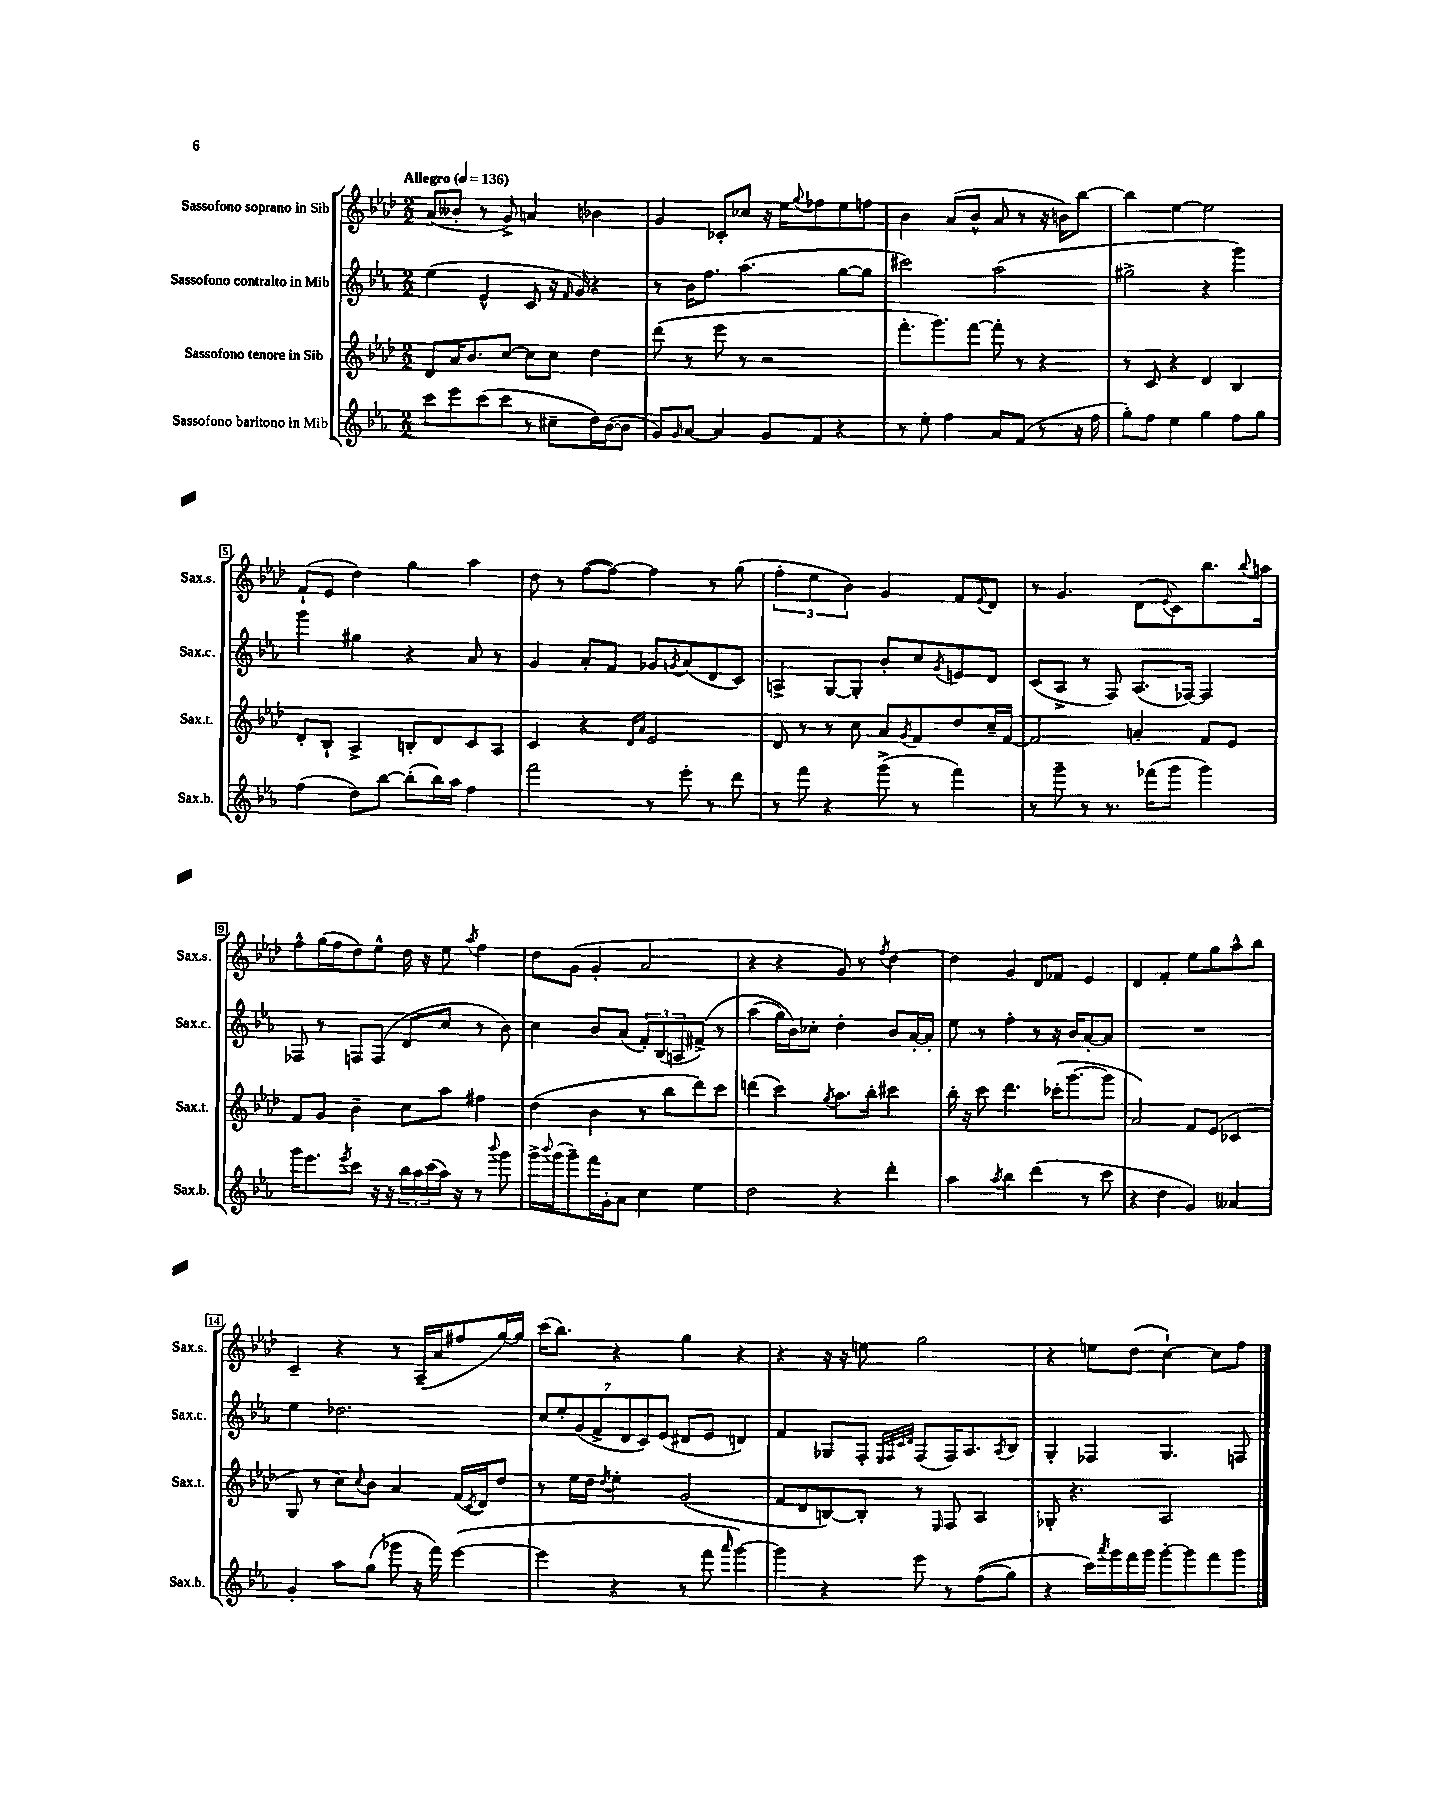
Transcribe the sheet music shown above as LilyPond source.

<<
\new StaffGroup <<
\new Staff = "s0" \with { instrumentName = "Sassofono soprano in Sib" shortInstrumentName = "Sax.s." } {
    \clef treble \key aes \major \numericTimeSignature \time 2/2 \tempo "Allegro" 4 = 136
    aes'8( beses'8-. r8 g'8->) a'4 bes'4 |
    g'4 ces'8-. ces''8 r16 ees''16 \appoggiatura { g''8 } fes''8 ees''8 f''8 |
    bes'4 aes'8( bes'8-^ aes'8 r8 r16 b'16) bes''8~ |
    bes''4 ees''4~ ees''2 |
    f'8-!( ees'8 des''4) g''4 aes''4 |
    des''8 r8 f''8~( f''8~) f''4 r8 g''8( |
    \tuplet 3/2 { f''4-. ees''4 bes'4) } g'4 f'8 \appoggiatura { ees'8 } des'8 |
    r8 g'4. des'8( \appoggiatura { ees'8 } c'8) bes''8. \appoggiatura { bes''8 } a''16 |
    f''8-^ g''16( f''16 des''8) ees''8-^ des''16 r16 ees''8 \acciaccatura { aes''8 } f''4 |
    des''8 g'8( g'4-. aes'2 |
    r4 r4 g'8) r8 \acciaccatura { f''8 } des''4~ |
    des''4 g'4 des'8 fes'8 ees'4 |
    des'4 f'4-. ees''8 g''8 aes''8-^ bes''8 |
    c'4-- r4 r8 aes16--( aes'16 fis''8 g''16~) g''16 |
    c'''16( bes''8.) r4 g''4 r4 |
    r4 r16 r16 e''8 g''2 |
    r4 e''8 des''8( c''4~-!) c''8 f''8 \bar "|." |
}
\new Staff = "s1" \with { instrumentName = "Sassofono contralto in Mib" shortInstrumentName = "Sax.c." } {
    \clef treble \key ees \major \numericTimeSignature \time 2/2
    ees''4( ees'4-^ c'8 r16 \grace { f'16 } g'16) r4 |
    r8 bes'16 f''8. aes''4.( g''8~ g''8 |
    cis'''2) aes''2( |
    gis''2-> r4 g'''4) |
    g'''4 gis''4 r4 aes'8 r8 |
    g'4 aes'8-. f'8 ges'8 \acciaccatura { g'8 } aes'8( d'8 c'8) |
    a4-> g8~ g8-. bes'8-. c''8 \acciaccatura { g'8 } e'8 d'8 |
    c'8( aes8-> r8 f8) aes8.( fes16~) fes4 |
    fes8 r8 f8 f8( d'8 c''8 r8 bes'8) |
    c''4 bes'8 aes'8( \tuplet 3/2 { f'8-.) bes8( a8 } fis'8->)\( r8 |
    aes''4( g''16) bes'16\) ces''8-. d''4-. bes'8 aes'16~-. aes'16-. |
    ees''8 r8 f''4-. r8 r16 bes'16 aes'8~-. aes'8 |
    R1 |
    ees''4 des''2. |
    \tuplet 7/4 { c''8 ees''8-. g'8( f'8-> d'8 c'8) ees'8( } dis'8 ees'8 d'4) |
    f'4 ges8 f8-. \grace { ees32 f32 c'32 d'32 } f8( f16) aes8. \acciaccatura { aes8 } bes8 |
    g4-. fes4 g4. f8 \bar "|." |
}
\new Staff = "s2" \with { instrumentName = "Sassofono tenore in Sib" shortInstrumentName = "Sax.t." } {
    \clef treble \key aes \major \numericTimeSignature \time 2/2
    des'8 aes'16 bes'8. c''8~ c''8 c''8 des''4 |
    des'''8( r8 ees'''8 r8 r2 |
    f'''8.-. g'''8.) f'''8~ f'''8-. r8 r4 |
    r8 c'8 r4 des'4 bes4 |
    des'8-. bes8-! aes4-> b8-. des'8 c'8 aes8 |
    c'4 r4 \grace { des'16 aes'16 } ees'2 |
    des'8 r8 r8 c''8 aes'8 \acciaccatura { g'8 } f'8 des''8 c''16-- f'16~ |
    f'2 a'4-. f'8 ees'8 |
    f'8 g'8 bes'4-- c''8 aes''8 fis''4 |
    des''4( bes'4 r8 bes''8 des'''8) c'''8 |
    d'''4( c'''4) \acciaccatura { g''8 } aes''8. bes''16-. cis'''4 |
    bes''16-. r16 c'''8 des'''4. ces'''16-.( g'''8.~ g'''8 |
    aes'2) f'8 ees'8( ces'4 |
    g8 r8 c''8) \appoggiatura { c''8 } bes'8 aes'4 f'16( \acciaccatura { c'8 } des'16) des''8 |
    r8 ees''16 des''16 \acciaccatura { des''8 } ees''4-. g'2( |
    f'8 des'8 b8~) b8-. r8 \grace { ees16 } f8 aes4 |
    ges8-. r4. aes2 \bar "|." |
}
\new Staff = "s3" \with { instrumentName = "Sassofono baritono in Mib" shortInstrumentName = "Sax.b." } {
    \clef treble \key ees \major \numericTimeSignature \time 2/2
    c'''8 ees'''8 c'''8( c'''8 r8 cis''8-- d''16) bes'16~( bes'8 |
    g'8) \grace { g'16 } aes'8~ aes'4 g'8 f'8 r4 |
    r8 ees''8-. f''4 aes'8 f'8( r8 r16 f''16 |
    g''8-.) f''8 ees''4 g''4 f''8 g''8 |
    f''4( d''8) bes''8~ bes''8-.( bes''16) aes''16 f''4 |
    f'''2 r8 ees'''8-. r8 d'''8 |
    r8 f'''8 r4 g'''8->( r8 f'''4) |
    r8 g'''8-- r8 r8. fes'''16( g'''8 g'''4) |
    g'''16 ees'''8. \acciaccatura { ees'''8 } c'''8 r16 r16 \tuplet 3/2 { bes''16 aes''16 c'''16( } aes''16) r16 r8 \appoggiatura { bes'''8 } g'''8 |
    g'''16-> \appoggiatura { bes'''8 } g'''16( g'''8--) f'''16 g'16-. aes'8 c''4 ees''4 |
    d''2 r4 d'''4-. |
    aes''4 \acciaccatura { aes''8 } bes''4 d'''4( r8 c'''8 |
    r4 d''4 g'4) aeses'4 |
    g'4-. aes''8 g''8( ges'''8 r16 f'''16) ees'''4~( |
    ees'''4 r4 r8 f'''8 \grace { aes'''16 } g'''4~) |
    g'''4 r4 ees'''8 r8 f''8(\( g''8) |
    r4 c'''16\) \acciaccatura { aes'''8 } g'''16 f'''16 g'''16 g'''8~-. g'''8 f'''8 g'''8 \bar "|." |
}
>>
>>
\layout { \context { \Score \override BarNumber.stencil = #(make-stencil-boxer 0.1 0.3 ly:text-interface::print) } }
